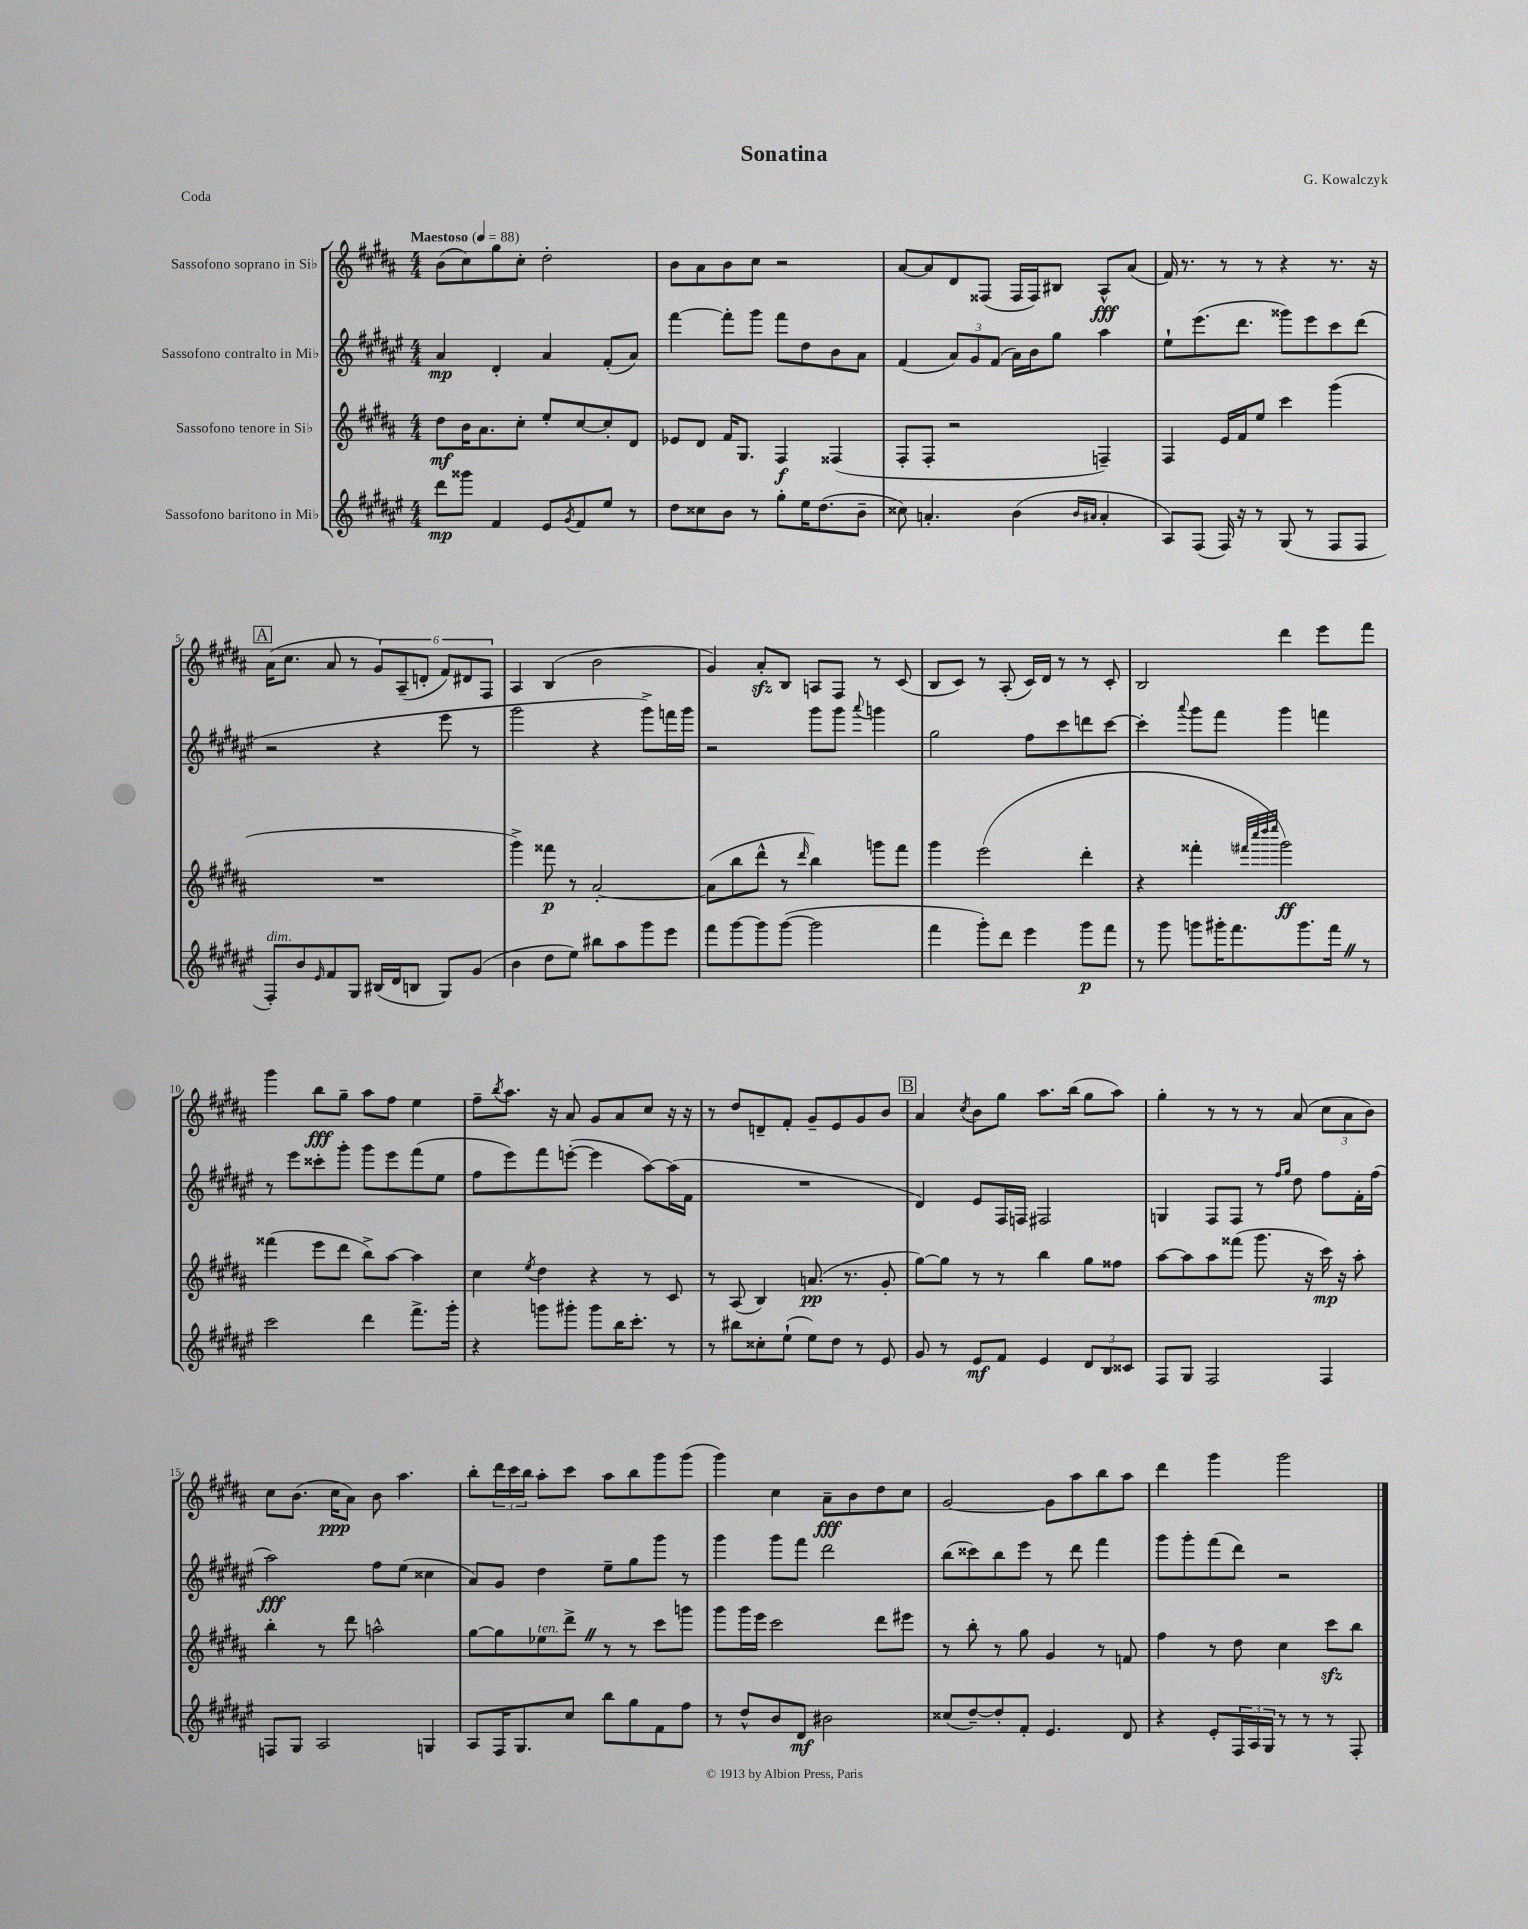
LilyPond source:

\header { title = "Sonatina" composer = "G. Kowalczyk" piece = "Coda" }
<<
\new StaffGroup <<
\new Staff = "s0" \with { instrumentName = "Sassofono soprano in Sib" } {
    \clef treble \key b \major \numericTimeSignature \time 4/4 \tempo "Maestoso" 4 = 88
    b'8( cis''8) gis''8 cis''8-. dis''2-. |
    b'8 ais'8 b'8 cis''8 r2 |
    ais'8~ ais'8 dis'8 fisis8( fisis16 fisis16) bis8 ais8-^\fff ais'8( |
    fis'16) r8. r8 r8 r4 r8. r16 |
    \mark \markup { \box "A" } ais'16( cis''8. ais'8 r8 \tuplet 6/4 { gis'8) ais8--( d'8-. fis'8) dis'8 fis8 } |
    ais4 b4( b'2 |
    gis'4) ais'8-.\sfz b8 a8 fis8 r8 cis'8( |
    b8 cis'8) r8 ais8-.( cis'16) dis'16 r8 r8 cis'8-. |
    b2 dis'''4 e'''8 fis'''8 |
    gis'''4 b''8\fff gis''8-- ais''8 fis''8 e''4 |
    fis''8-- \acciaccatura { b''8 } ais''8. r16 ais'8 gis'8 ais'8 cis''8 r16 r16 |
    r8 dis''8 d'8-- fis'8-. gis'8-- e'8 gis'8 b'8 |
    \mark \markup { \box "B" } ais'4 \acciaccatura { cis''8 } b'8 gis''8 ais''8. b''16( gis''8 ais''8) |
    gis''4-. r8 r8 r8 ais'8( \tuplet 3/2 { cis''8 ais'8 b'8) } |
    cis''8 b'8.( cis''16\ppp ais'8) b'8 ais''4. |
    b''8-. \tuplet 3/2 { dis'''16 cis'''16 b''16 } ais''8-. cis'''8 ais''8 b''8 gis'''8 gis'''8( |
    gis'''4) cis''4 ais'8--\fff b'8 dis''8 cis''8 |
    gis'2~ gis'8 ais''8 b''8 ais''8 |
    dis'''4 gis'''4 gis'''2 \bar "|." |
}
\new Staff = "s1" \with { instrumentName = "Sassofono contralto in Mib" } {
    \clef treble \key fis \major \numericTimeSignature \time 4/4
    ais'4\mp dis'4-. ais'4 fis'8-.( ais'8) |
    fis'''4~ fis'''8-. gis'''8 fis'''8 dis''8 b'8 ais'8 |
    fis'4( \tuplet 3/2 { ais'8) gis'8 fis'8( } ais'16) b'16 gis''8 ais''4 |
    eis''8-! eis'''8.( dis'''8. gisis'''8) eis'''8 cis'''8 dis'''8( |
    \mark \markup { \box "A" } r2 r4 eis'''8 r8 |
    gis'''2 r4 gis'''8->) f'''16 gis'''16 |
    r2 gis'''8 gis'''8 \appoggiatura { ais'''8 } g'''4 |
    gis''2 fis''8 cis'''8 d'''8 cis'''8~ |
    cis'''4-. \appoggiatura { ais'''8 } gis'''8 fis'''8 gis'''4 f'''4 |
    r8 eis'''8 cisis'''8-. gis'''8-. gis'''8 eis'''8 fis'''8( eis''8 |
    fis''8 eis'''8) fis'''8 e'''8~-.( e'''4 ais''8~) ais''16( fis'16 |
    R1 |
    \mark \markup { \box "B" } dis'4) eis'8 fis16 f16 fis2 |
    g4 fis8 fis8 r8 \grace { fis''16 gis''16 } dis''8 fis''8 fis'16-. fis''16( |
    ais''2\fff) fis''8 eis''8( cisis''4 |
    ais'8) gis'8 dis''4 eis''8-- gis''8 gis'''8 r8 |
    gis'''4 gis'''8 fis'''8 dis'''2 |
    b''8( cisis'''8) b''8 eis'''8 r8 dis'''8 fis'''4 |
    gis'''8 gis'''8-. fis'''8( dis'''8) r2 \bar "|." |
}
\new Staff = "s2" \with { instrumentName = "Sassofono tenore in Sib" } {
    \clef treble \key b \major \numericTimeSignature \time 4/4
    dis''8\mf b'16 ais'8. cis''8-. e''8-. cis''8~ cis''8-. dis'8 |
    ees'8 dis'8 fis'16 gis8. fis4\f fisis4( |
    fis8-. fis8-. r2 f4--) |
    fis4 e'16 fis'16 e''8 cis'''4 gis'''4( |
    \mark \markup { \box "A" } R1 |
    gis'''4->) fisis'''8\p r8 ais'2~-. |
    ais'8( b''8 dis'''8-^ r8 \grace { dis'''16 } b''4) g'''8 fis'''8 |
    gis'''4 e'''2( dis'''4-. |
    r4 fisis'''4-. \grace { fis'''32 cis''''32 dis''''32 e''''32 } gis'''2\ff) |
    fisis'''4( e'''8 dis'''8 b''8->) ais''8~ ais''4 |
    cis''4 \acciaccatura { e''8 } dis''4 r4 r8 cis'8 |
    r8 ais8( b4) a'8.\pp( r8. gis'8-. |
    \mark \markup { \box "B" } gis''8~) gis''8 r8 r8 b''4 gis''8 fisis''8 |
    ais''8~ ais''8 ais''8 fisis'''8( gis'''8. r16 cis'''16\mp) r16 ais''8-. |
    b''4-. r8 dis'''8 a''2-^ |
    gis''8~ gis''8 ees''8^\markup { \italic "ten." } dis'''8-> \once \override BreathingSign.text = \markup { \musicglyph "scripts.caesura.straight" } \breathe r8 r8 cis'''8 g'''8 |
    gis'''8 gis'''16 e'''16 cis'''2 dis'''8 eis'''8 |
    r8 b''8-. r8 gis''8 gis'4 r8 f'8 |
    fis''4 r8 dis''8 cis''4 cis'''8\sfz b''8 \bar "|." |
}
\new Staff = "s3" \with { instrumentName = "Sassofono baritono in Mib" } {
    \clef treble \key fis \major \numericTimeSignature \time 4/4
    dis'''8\mp gisis'''8 fis'4 eis'8 \acciaccatura { gis'8 } fis'8 eis''8 r8 |
    dis''8 cisis''8 b'8 r8 gis''8-. eis''16 dis''8.( b'8-- |
    cisis''8) a'4.-. b'4( \grace { b'16 ais'16 } ais'4-. |
    ais8) fis8( fis16) r16 r8 gis8( r8 fis8 fis8 |
    \mark \markup { \box "A" } fis8-.^\markup { \italic "dim." }) b'8 \grace { eis'16 } fis'8 gis8 bis16( dis'16 b8 gis8) gis'8( |
    b'4 dis''8 eis''8) bis''8 ais''8 gis'''8 eis'''8 |
    fis'''8 gis'''8~ gis'''8 gis'''8~( gis'''2 |
    fis'''4 gis'''8-.) dis'''8 eis'''4 gis'''8\p fis'''8 |
    r8 gis'''8 g'''8 gis'''16-. fis'''8. gis'''8. fis'''16 \once \override BreathingSign.text = \markup { \musicglyph "scripts.caesura.straight" } \breathe r8 |
    cis'''2 dis'''4 fis'''8.-> gis'''16-. |
    r4 g'''8 gis'''8-. gis'''8 b''16 cis'''8.-. r8 |
    r8 bis''8 cisis''8-. eis''8-!( eis''8) dis''8 r8 eis'8 |
    \mark \markup { \box "B" } gis'8 r8 eis'8\mf fis'8 eis'4 \tuplet 3/2 { dis'8 b8 cisis'8 } |
    fis8 gis8 fis2 fis4 |
    f8 gis8 ais2 g4 |
    ais8 fis16 gis8. cis''8 b''8 gis''8 fis'8 fis''8 |
    r8 dis''8-^ b'8 dis'8\mf bis'2 |
    cisis''8( dis''8~--) dis''8-. fis'8-. eis'4. dis'8 |
    r4 eis'8-. \tuplet 3/2 { fis16 ais16 gis16 } r8 r8 r8 fis8-. \bar "|." |
}
>>
>>
